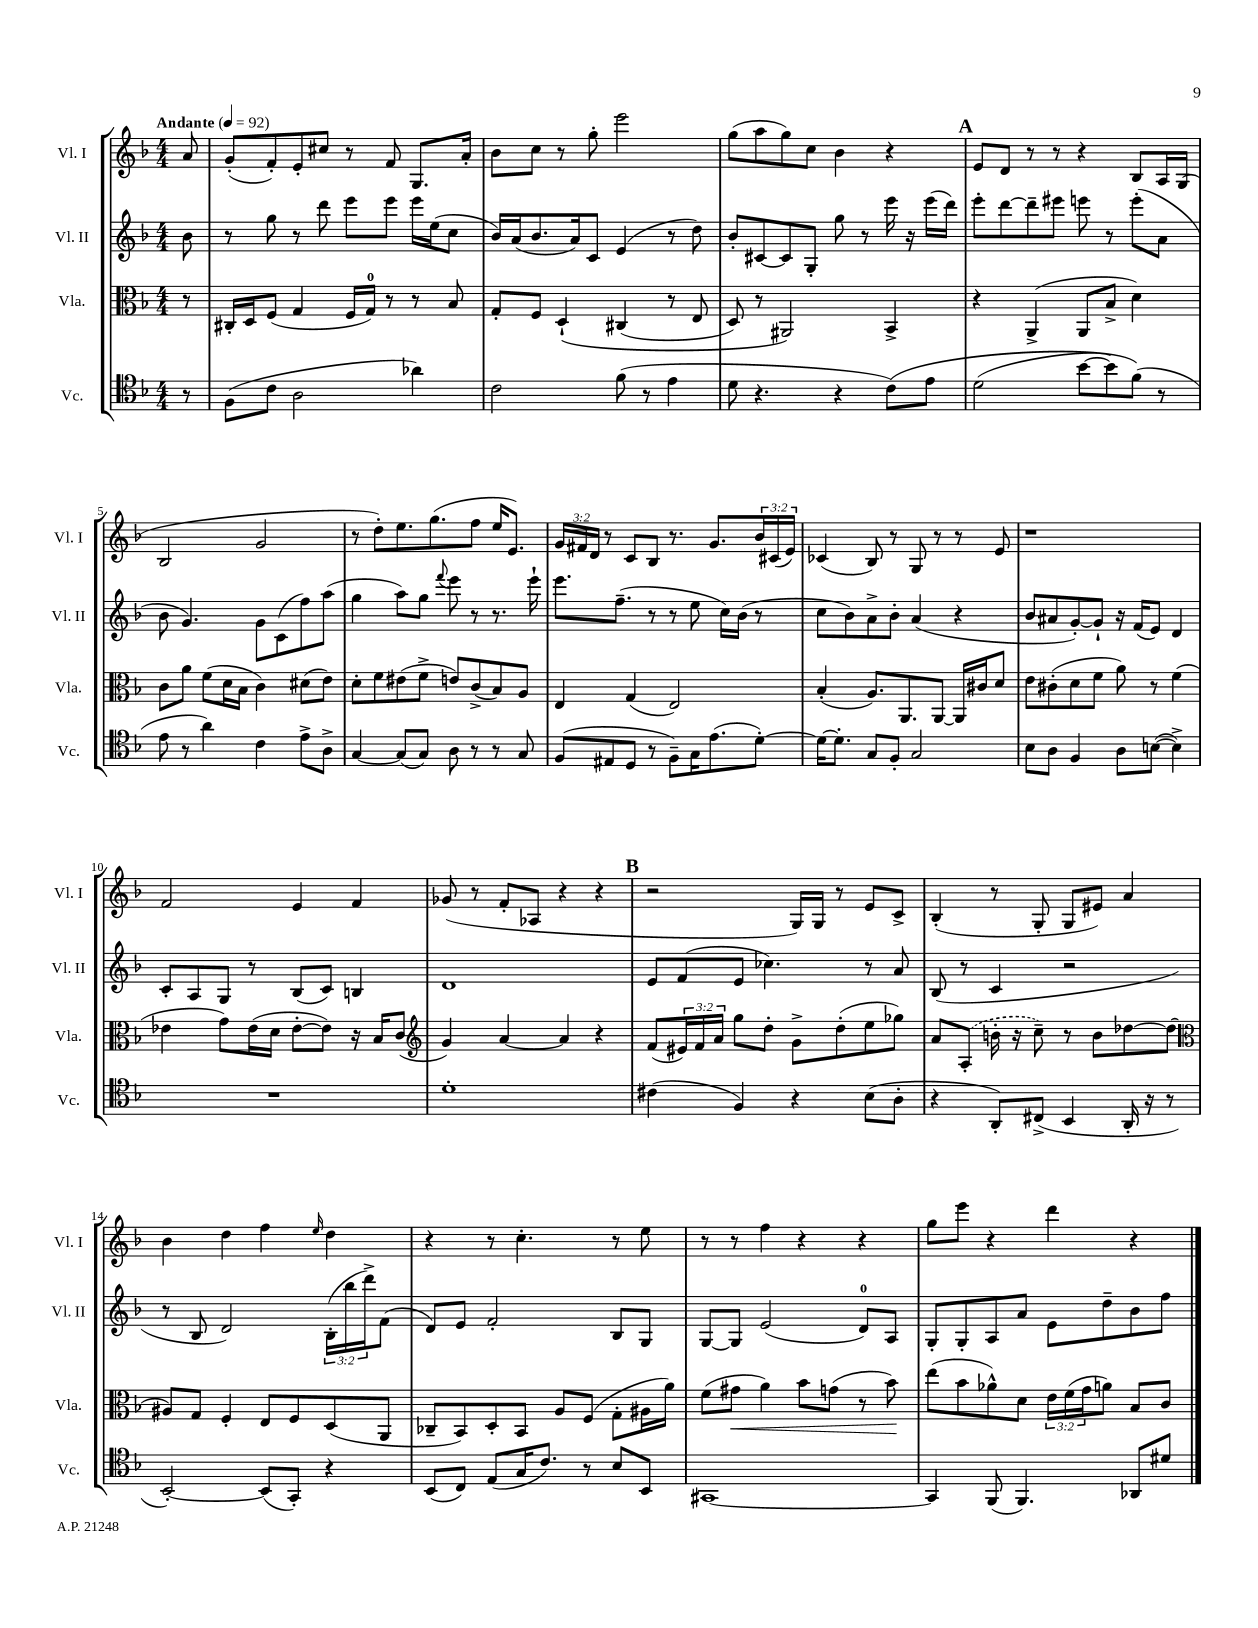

**kern	**kern	**dynam	**kern	**kern
*part4	*part3	*part3	*part2	*part1
*staff4	*staff3	*staff3	*staff2	*staff1
*I"Vc.	*I"Vla.	*	*I"Vl. II	*I"Vl. I
*I'Vc.	*I'Vla.	*	*I'Vl. II	*I'Vl. I
*clefC4	*clefC3	*	*clefG2	*clefG2
*k[b-]	*k[b-]	*	*k[b-]	*k[b-]
*M4/4	*M4/4	*	*M4/4	*M4/4
*MM92	*MM92	*	*MM92	*MM92
=	=	=	=	=
!	!	!	!	!LO:TX:a:B:t=Andante
8r	8r	.	8b-\	8a/
=1	=1	=1	=1	=1
(8F\L	16C#X'/LL	.	8r	(8g'/L
.	16D/J	.	.	.
8c\J	(8F/J	.	8gg\	8f'/)
2A\	4G/	.	8r	8e'/
.	.	.	8ddd\	8cc#X/J
.	16F/LL	.	8eee\L	8r
.	16G/JJ)	.	.	.
.	8r	.	8eee\J	8f/
4a-X\)	8r	.	16eee\LL	8.G/L
.	.	.	(16ee\J	.
.	8B-/	.	8cc\J	.
.	.	.	.	16a'/Jk
=2	=2	=2	=2	=2
2c\	8G'/L	.	16b-/LL)	8b-\L
.	.	.	(16a/J	.
.	8F/J	.	8.b-/	8cc\J
.	(4D`/	.	.	8r
.	.	.	16a/k)	.
.	.	.	8c/J	8gg'\
(8f\	(4C#X/	.	(4e/	2eee\
8r	.	.	.	.
4e\	8r	.	8r	.
.	8E/	.	8dd\)	.
=3	=3	=3	=3	=3
8d\	8D/)	.	8b-'/L	(8gg\L
4.r	8r	.	[8c#X/	8aa\
.	2AA#X/)	.	8c#/]	8gg\)
.	.	.	8G'/J	8cc\J
4r	.	.	8gg\	4b-\
.	.	.	8r	.
(8c\L)	4BB-^/	.	16eee\	4r
.	.	.	16r	.
8e\J	.	.	(16eee\LL	.
.	.	.	16ddd\JJ)	.
!!LO:REH:place=s1:t=A
=4	=4	=4	=4	=4
(2d\	4r	.	8eee'\L	8e/L
.	.	.	[8ddd\	8d/J
.	(4AA^/	.	8ddd~\]	8r
.	.	.	8eee#X\J	8r
[8b-\L	8AA/L	.	8eeen\	4r
8b-\])	8B-^/J	.	8r	.
(8f\J)	4d\)	.	(8eee'\L	8B-/L
8r	.	.	8a\J	16A/L
.	.	.	.	(16G/JJ
!!LO:LB:g=z
=5	=5	=5	=5	=5
8e\	8c\L	.	8b-\	2B-/
8r	8a\J	.	4.g/)	.
4a\)	(8f\L	.	.	.
.	16d\L	.	.	.
.	16B-\JJ	.	.	.
4c\	4c\)	.	8g\L	2g/
.	.	.	(8c\	.
8e^\L	(8d#X\L	.	8ff\)	.
8A^\J	8e\J)	.	(8aa\J	.
=6	=6	=6	=6	=6
[4G/	8d'\L	.	4gg\	8r
.	8f\	.	.	8dd'\L)
(8G/L]	(8e#X\	.	8aa\L)	8.ee\
8G/J)	8f^\J	.	8gg\J	.
.	.	.	.	(8.gg\
.	.	.	8qqfff/	.
8A\	8en/L)	.	8eee\	.
8r	(8c^/	.	8r	8ff\J
8r	8B-/)	.	8.r	16ee/KL
.	.	.	.	8.e/J)
8G/	8A/J	.	.	.
.	.	.	16eee`\	.
=7	=7	=7	=7	=7
(8F/L	4E/	.	8.eee\L	24g/LL
.	.	.	.	24f#X/
.	.	.	.	24d/JJ
8E#X/	.	.	.	8r
.	.	.	(8.ff~\J	.
8D/J	(4G/	.	.	8c/L
8r	.	.	8r	8B-/J
8F~\L)	2E/)	.	8r	8.r
16G\K	.	.	8ee\	.
(8.e\	.	.	.	8.g/L
.	.	.	16cc\LL)	.
.	.	.	(16b-\JJ	.
[8d'\J)	.	.	8r	24b-/L
.	.	.	.	(24c#X/
.	.	.	.	24e/JJ)
=8	=8	=8	=8	=8
16d\KL_	(4B-'/	.	8cc\L	(4c-X/
8.d'\J]	.	.	.	.
.	.	.	8b-\)	.
8G/L	8.A/L)	.	8a^\	8B-/)
8F'/J	.	.	8b-'\J	8r
.	8.AA/	.	.	.
2G/	.	.	(4a/	8G/
.	[8AA/J	.	.	8r
.	16AA/LL]	.	4r	8r
.	16c#X/J	.	.	.
.	8d/J	.	.	8e/
=9	=9	=9	=9	=9
8B-\L	8e\L	.	8b-/L	1r
8A\J	(8c#X'\	.	8a#X/	.
4F/	8d\	.	[8g'/)	.
.	8f\J	.	8g`/J]	.
8A\L	8a\)	.	16r	.
.	.	.	(16f/KL	.
([8Bn\J	8r	.	8e/J)	.
4B^\])	(4f\	.	4d/	.
!!LO:LB:g=z
=10	=10	=10	=10	=10
1r	4e-X\	.	8c'/L	2f/
.	.	.	8A/	.
.	8g\L)	.	8G/J	.
.	(16e-\L	.	8r	.
.	16d\JJ	.	.	.
.	[8e-'\L	.	(8B-/L	4e/
.	8e-\J])	.	8c/J)	.
.	16r	.	4Bn/	4f/
.	16B-/KL	.	.	.
.	(8c/J	.	.	.
=11	=11	=11	=11	=11
*	*clefG2	*	*	*
1d'	4g/)	.	1d	(8g-X/
.	.	.	.	8r
.	[4a/	.	.	8f'/L
.	.	.	.	8A-X/J
.	4a/]	.	.	4r
.	4r	.	.	4r
!!LO:REH:place=s1:t=B
=12	=12	=12	=12	=12
(4c#X\	(8f/L	.	8e/L	2r
.	24e#X/L)	.	(8f/	.
.	24f/	.	.	.
.	24a/JJ	.	.	.
4F/)	8gg\L	.	8e/J	.
.	8dd'\J	.	4.cc-X\)	.
4r	8g^\L	.	.	16G/LL)
.	.	.	.	16G/JJ
.	(8dd'\	.	.	8r
(8B-\L	8ee\	.	8r	8e/L
8A'\J	8gg-X\J)	.	8a/	8c^/J
=13	=13	=13	=13	=13
4r	8a/L	.	(8B-/	(4B-'/
.	(8A'/J	.	8r	.
8AA'/L)	16bn'\	.	4c/	8r
.	16r	.	.	.
(8C#X^/J	8cc~\)	.	.	8G'/
4BB-/	8r	.	2r	8G/L
.	8b\L	.	.	8e#X/J)
16AA'/	[8dd-X\	.	.	4a/
16r	.	.	.	.
8r	(8dd-\J]	.	.	.
!!LO:LB:g=z
=14	=14	=14	=14	=14
*	*clefC3	*	*	*
[2BB-'/)	8A#X/L)	.	8r	4b-\
.	8G/J	.	8B-/	.
.	4F'/	.	2d/)	4dd\
(8BB-/L]	8E/L	.	.	4ff\
8GG'/J)	8F/	.	.	.
.	.	.	.	16qqee/
4r	(8D/	.	(24B-'\LL	4dd\
.	.	.	24bb-\	.
.	.	.	24ddd^\J)	.
.	8AA/J	.	(8f\J	.
=15	=15	=15	=15	=15
(8BB-/L	8C-X~/L	.	8d/L)	4r
8C/J)	8BB-/)	.	8e/J	.
(8E/L	8D'/	.	2f'/	8r
16G/K	8BB-/J	.	.	4.cc'\
8.c/J)	.	.	.	.
.	8A/L	.	.	.
8r	(8F/J	.	.	.
8B-/L	8G'\L	.	8B-/L	8r
8BB-/J	16A#X\L	.	8G/J	8ee\
.	16a\JJ)	.	.	.
=16	=16	=16	=16	=16
[1GG#X	(8f\L	.	[8G/L	8r
!	!	!LO:HP:b	!	!
.	8g#X\J	<	8G/J]	8r
.	4a\)	.	(2e/	4ff\
.	8b-\L	.	.	4r
.	(8gn\J	.	.	.
.	8r	.	8d/L)	4r
.	8b-\)	.	8A/J	.
.	.	[	.	.
=17	=17	=17	=17	=17
4GG#/]	(8ee\L	.	8G'/L	8gg\L
.	8b-\	.	8G'/	8eee\J
(8FF/	8a-X^^\)	.	8A/	4r
4.FF/)	8d\J	.	8a/J	.
.	24e\LL	.	8e\L	4ddd\
.	(24f\	.	.	.
.	24g\J	.	.	.
.	8an\J)	.	8dd~\	.
8AA-X/L	8B-/L	.	8b-\	4r
8d#X/J	8c/J	.	8ff\J	.
==	==	==	==	==
*-	*-	*-	*-	*-
